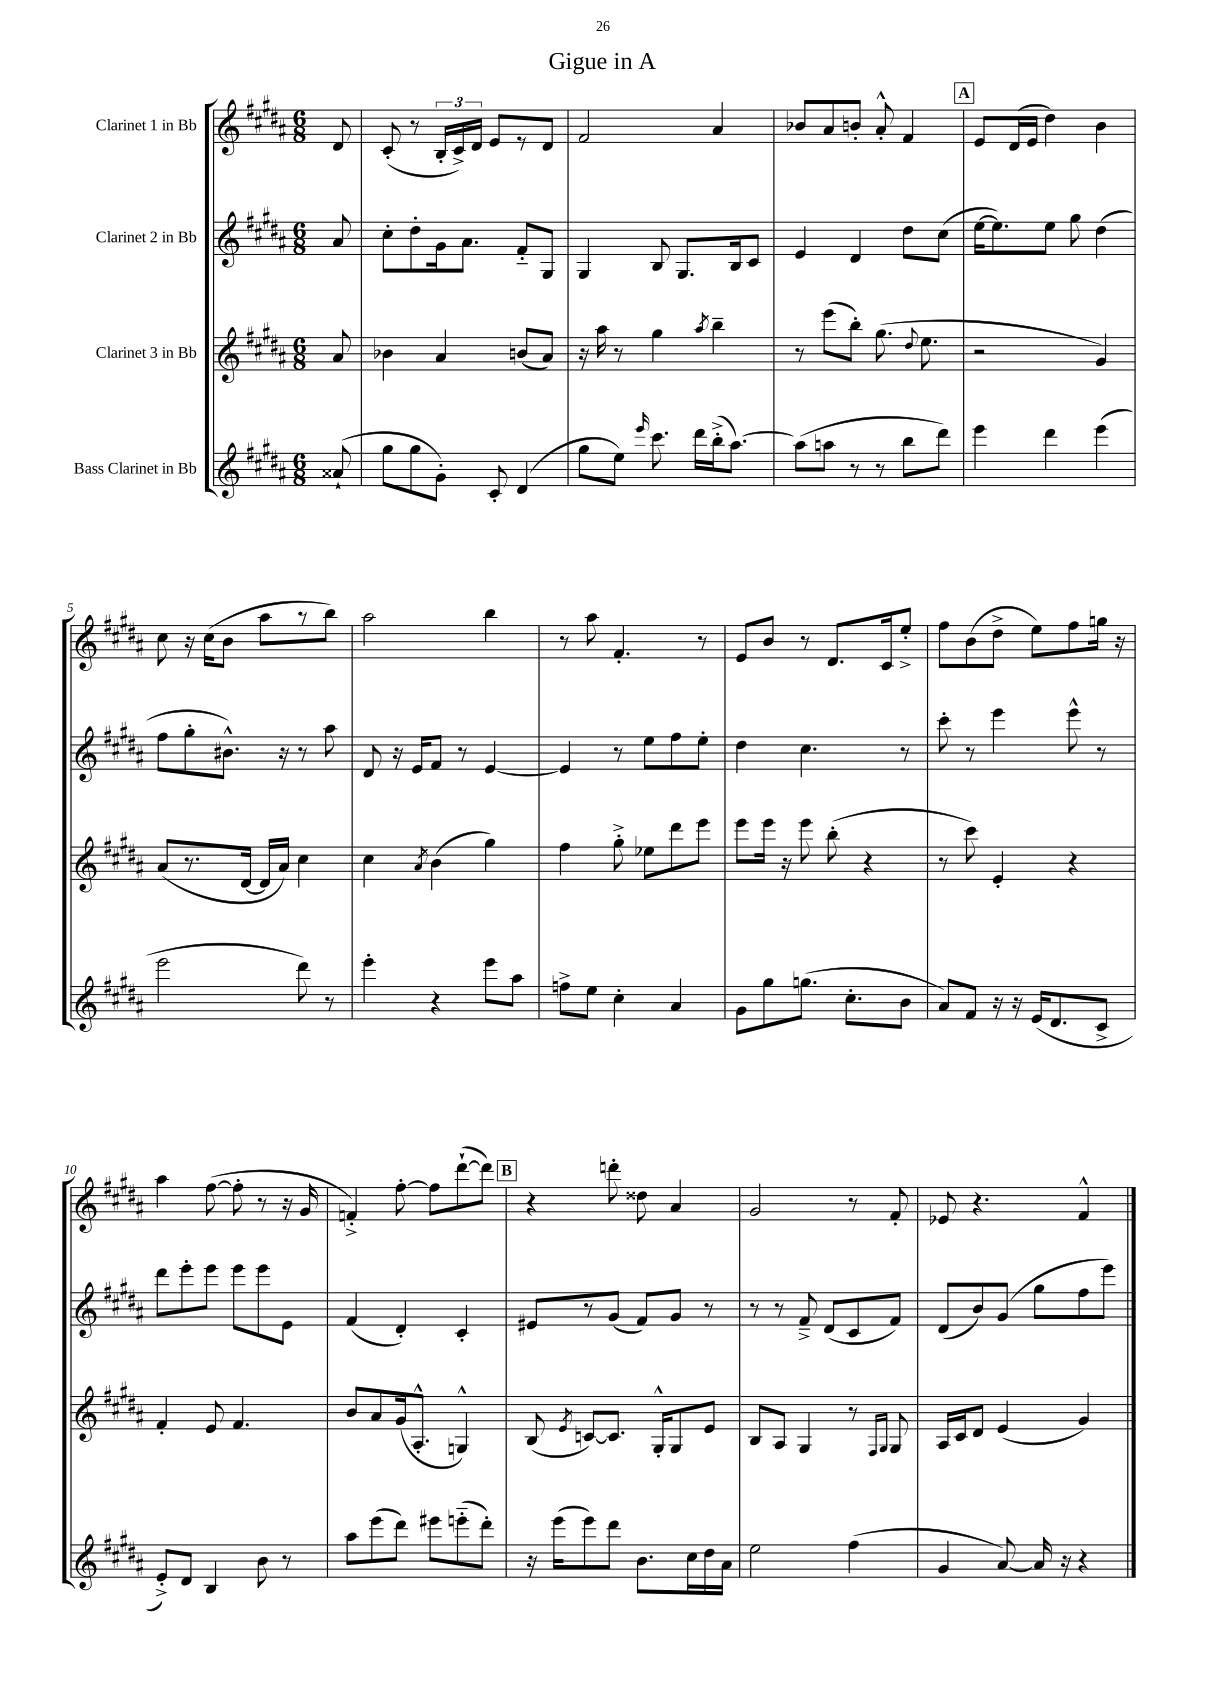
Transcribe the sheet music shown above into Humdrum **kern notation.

**kern	**kern	**kern	**kern
*part4	*part3	*part2	*part1
*staff4	*staff3	*staff2	*staff1
*I"Bass Clarinet in Bb	*I"Clarinet 3 in Bb	*I"Clarinet 2 in Bb	*I"Clarinet 1 in Bb
*clefG2	*clefG2	*clefG2	*clefG2
*k[f#c#g#d#a#]	*k[f#c#g#d#a#]	*k[f#c#g#d#a#]	*k[f#c#g#d#a#]
*M6/8	*M6/8	*M6/8	*M6/8
=	=	=	=
(8a##X`/	8a#/	8a#/	8d#/
=1	=1	=1	=1
8gg#\L	4b-X\	8cc#'\L	(8c#'/
8gg#\	.	8dd#'\	8r
8g#'\J)	4a#/	16g#\k	24B'/LL
.	.	.	24c#^/)
.	.	8.a#\J	.
.	.	.	24d#/JJ
8c#'/	.	.	8e/L
(4d#/	(8bn/L	8f#/L	8r
.	8a#/J)	8G#/J	8d#/J
=2	=2	=2	=2
8gg#\L	16r	4G#/	2f#/
.	16aa#\	.	.
8ee\J)	8r	.	.
16qqeee/	.	.	.
8.ccc#\	4gg#\	8B/	.
.	.	8.G#/L	.
16ddd#\LL	.	.	.
.	8qaa#/	.	.
(16bb'^\J	4bb~\	.	4a#/
[8.aa#\J)	.	16B/k	.
.	.	8c#/J	.
=3	=3	=3	=3
(8aa#\L]	8r	4e/	8b-X/L
8aan\J	(8eee\L	.	8a#/
8r	8bb'\J)	4d#/	8bn'/J
8r	(8.gg#\	.	8a#'^^/
8bb\L	.	8dd#\L	4f#/
.	8qqdd#/	.	.
.	8.ee\	.	.
8ddd#\J)	.	(8cc#\J	.
!!LO:REH:place=s1:t=A
=4	=4	=4	=4
4eee\	2r	[16ee\KL	8e/L
.	.	8.ee\])	.
.	.	.	(16d#/L
.	.	.	16e/JJ
4ddd#\	.	8ee\J	4dd#\)
.	.	8gg#\	.
(4eee\	4g#/)	(4dd#\	4b\
!!LO:LB:g=z
=5	=5	=5	=5
2eee\	(8a#/L	8ff#\L	8cc#\
.	8.r	8gg#'\	16r
.	.	.	(16cc#\KL
.	.	8.b#X^^\J)	8b\J
.	[16d#/Jk	.	.
.	16d#/LL]	.	8aa#\L
.	16a#/JJ)	16r	.
8ddd#\)	4cc#\	8r	8r
8r	.	8aa#\	8bb\J)
=6	=6	=6	=6
4eee'\	4cc#\	8d#/	2aa#\
.	.	16r	.
.	.	16e/KL	.
.	8qa#/	.	.
4r	(4b\	8f#/J	.
.	.	8r	.
8eee\L	4gg#\)	[4e/	4bb\
8aa#\J	.	.	.
=7	=7	=7	=7
8ffn^\L	4ff#\	4e/]	8r
8ee\J	.	.	8aa#\
4cc#'\	8gg#'^\	8r	4.f#'/
.	8ee-X\L	8ee\L	.
4a#/	8ddd#\	8ff#\	.
.	8eee\J	8ee'\J	8r
=8	=8	=8	=8
8g#\L	8eee\L	4dd#\	8e/L
8gg#\	16eee\Jk	.	8b/J
.	16r	.	.
(8.ggn\J	8eee\	4.cc#\	8r
.	(8bb'\	.	8.d#/L
8.cc#'\L	.	.	.
.	4r	.	.
.	.	.	16c#/k
8b\J	.	8r	8ee'^/J
=9	=9	=9	=9
8a#/L)	8r	8ccc#'\	8ff#\L
8f#/J	8ccc#\)	8r	(8b\
16r	4e'/	4eee\	8dd#^\J
16r	.	.	.
(16e/KL	.	.	8ee\L)
8.d#/	.	.	.
.	4r	8eee^^\	8ff#\
8c#^/J	.	8r	16ggn\Jk
.	.	.	16r
!!LO:LB:g=z
=10	=10	=10	=10
8e'^/L)	4f#'/	8ddd#\L	4aa#\
8d#/J	.	8eee'\	.
4B/	8e/	8eee\J	([8ff#\
.	4.f#/	8eee\L	8ff#'\]
8b\	.	8eee\	8r
8r	.	8e\J	16r
.	.	.	16g#/
=11	=11	=11	=11
8aa#\L	8b/L	(4f#/	4fn'^/)
(8eee\	8a#/	.	.
8ddd#\J)	(16g#/k	4d#'/)	[8ff#'\
.	8.A#'^^/J	.	.
8eee#X\L	.	.	8ff#\L]
(8eeen\	4Gn^^/)	4c#'/	([8ddd#`\
8ddd#'\J)	.	.	8ddd#\J])
!!LO:REH:place=s1:t=B
=12	=12	=12	=12
16r	(8B/	8e#X/L	4r
(16eee\KL	.	.	.
.	8qe/	.	.
8eee\)	[8cn/L)	8r	.
8ddd#\J	8.c/J]	(8g#/J	8dddn'\
8.b\L	.	8f#/L)	8dd##X\
.	16G#'^^/KL	.	.
.	8G#/	8g#/J	4a#/
16cc#\L	.	.	.
16dd#\	8e/J	8r	.
16a#\JJ	.	.	.
=13	=13	=13	=13
2ee\	8B/L	8r	2g#/
.	8A#/J	8r	.
.	4G#/	8f#~^/	.
.	.	(8d#/L	.
(4ff#\	8r	8c#/	8r
.	16qqF#/LL	.	.
.	16qqG#/JJ	.	.
.	8G#/	8f#/J)	8f#'/
=14	=14	=14	=14
4g#/	16A#/LL	(8d#/L	8e-X/
.	16c#/J	.	.
.	8d#/J	8b/)	4.r
[8a#/)	(4e/	(8g#/J	.
16a#/]	.	8gg#\L	.
16r	.	.	.
4r	4g#/)	8ff#\	4f#^^/
.	.	8eee\J)	.
==	==	==	==
*-	*-	*-	*-
